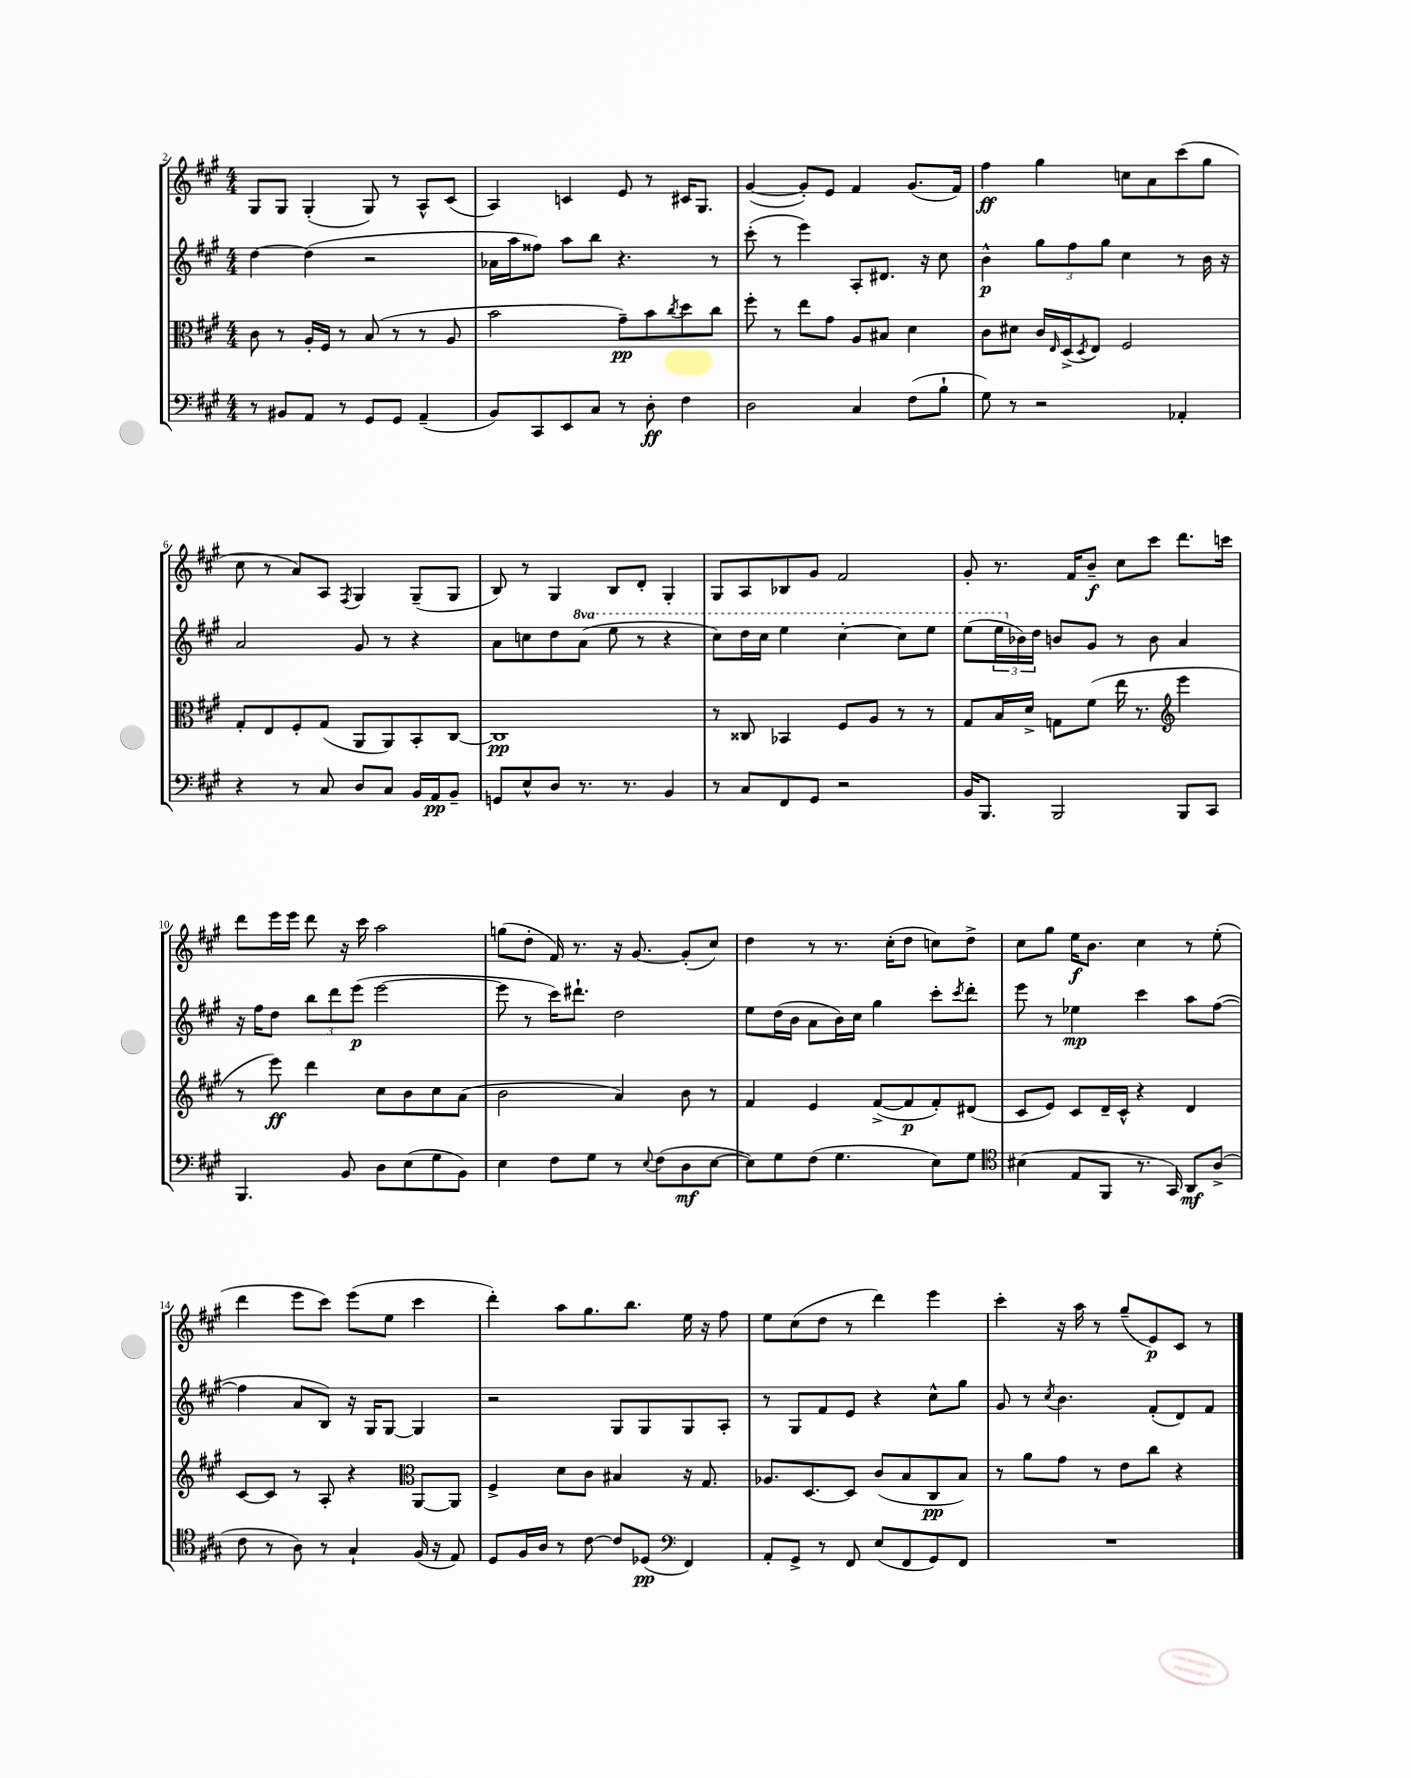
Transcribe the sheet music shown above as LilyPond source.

<<
\new StaffGroup <<
\new Staff = "s0" {
    \clef treble \key a \major \numericTimeSignature \time 4/4
    gis8 gis8 gis4-.( gis8) r8 a8-^ cis'8( |
    a4) c'4 e'8 r8 cis'16 gis8. |
    gis'4~( gis'8-.) e'8 fis'4 gis'8.( fis'16) |
    fis''4\ff gis''4 c''8 a'8 cis'''8( gis''8 |
    cis''8 r8 a'8) a8 \acciaccatura { fis8 } gis4 gis8--( gis8 |
    b8) r8 gis4 b8 d'8-. gis4-. |
    gis8 a8 bes8 gis'8 fis'2 |
    gis'8-. r8. fis'16 b'8--\f cis''8 cis'''8 d'''8. c'''16 |
    d'''8 e'''16 e'''16 d'''8 r16 cis'''16 a''2 |
    g''8( d''8-. fis'16) r8. r16 gis'8.~ gis'8-.( cis''8) |
    d''4 r8 r8. cis''16-.( d''8 c''8) d''8-> |
    cis''8 gis''8 e''16\f b'8. cis''4 r8 e''8-.( |
    d'''4 e'''8 cis'''8) e'''8( e''8 cis'''4 |
    d'''4-.) a''8 gis''8. b''8. e''16 r16 fis''8 |
    e''8 cis''8( d''8 r8 d'''4) e'''4 |
    cis'''4-. r16 a''16 r8 gis''8--( e'8\p) cis'8 r8 \bar "|." |
}
\new Staff = "s1" {
    \clef treble \key a \major \numericTimeSignature \time 4/4 \set Staff.ottavationMarkups = #ottavation-simple-ordinals
    d''4~ d''4( r2 |
    aes'16 a''16 fisis''8) a''8 b''8 r4. r8 |
    cis'''8-.( r8 e'''4) a8-. dis'8. r16 cis''8 |
    b'4-^\p \tuplet 3/2 { gis''8 fis''8 gis''8 } cis''4 r8 b'16 r16 |
    a'2 gis'8 r8 r4 |
    a'8 c''8 d''8 \ottava #1 a''8( e'''8 r8 r4 |
    cis'''8) d'''16 cis'''16 e'''4 cis'''4~-. cis'''8 e'''8 |
    e'''8( \tuplet 3/2 { e'''16 \ottava #0 bes'16) d''16 } b'8 gis'8 r8 b'8 a'4 |
    r16 fis''16 d''8 \tuplet 3/2 { b''8 d'''8 e'''8\p( } e'''2~ |
    e'''8 r8 cis'''16) dis'''8.-! d''2 |
    e''8 d''16( b'16 a'8 b'16) cis''16 gis''4 cis'''8-. \acciaccatura { cis'''8 } d'''8-. |
    e'''8 r8 ees''4\mp cis'''4 a''8 fis''8~( |
    fis''4 a'8 b8) r16 gis16 gis8~ gis4 |
    r2 gis8 gis8 gis8 a8-. |
    r8 gis8 fis'8 e'8 r4 cis''8-^ gis''8 |
    gis'8 r8 \acciaccatura { cis''8 } b'4. fis'8-.( d'8) fis'8 \bar "|." |
}
\new Staff = "s2" {
    \clef alto \key a \major \numericTimeSignature \time 4/4
    cis'8 r8 a16-. fis16 r8 b8( r8 r8 a8 |
    b'2 gis'8--\pp) b'8 \acciaccatura { cis''8 } d''8 cis''8 |
    fis''8-. r8 e''8 gis'8 a8 bis8 d'4 |
    cis'8 dis'8 cis'16 \grace { e16 } d16->( \acciaccatura { d8 } e8) fis2 |
    gis8-. e8 fis8-. gis8( a,8 a,8) b,8-. cis8~ |
    cis1\pp |
    r8 cisis8 bes,4 fis8 a8 r8 r8 |
    gis8 b16 d'16-> g8 fis'8( e''16 r8. \clef treble e'''4 |
    r8 e'''8\ff) d'''4 cis''8 b'8 cis''8 a'8( |
    b'2 a'4) b'8 r8 |
    fis'4 e'4 fis'8~->( fis'8\p fis'8-.) dis'8( |
    cis'8 e'8) cis'8 d'16-- cis'16-^ r4 d'4 |
    cis'8~ cis'8 r8 a8-. r4 \clef alto a,8~ a,8 |
    fis4-> d'8 cis'8 bis4 r16 gis8. |
    aes8. d8.~ d8 cis'8( b8 cis8\pp b8) |
    r8 a'8 gis'8 r8 e'8 cis''8 r4 \bar "|." |
}
\new Staff = "s3" {
    \clef bass \key a \major \numericTimeSignature \time 4/4
    r8 bis,8 a,8 r8 gis,8 gis,8 a,4--( |
    b,8) cis,8 e,8 cis8 r8 d8-.\ff fis4 |
    d2 cis4 fis8( b8-! |
    gis8) r8 r2 aes,4-. |
    r4 r8 cis8 d8 cis8 b,16 a,16\pp b,8-- |
    g,8 e8-^ d8 r8. r8. b,4 |
    r8 cis8 fis,8 gis,8 r2 |
    b,16 b,,8. b,,2 b,,8 cis,8 |
    b,,4. b,8 d8 e8( gis8 b,8) |
    e4 fis8 gis8 r8 \appoggiatura { e8 } fis8( d8\mf e8~ |
    e8) gis8 fis8( gis4. e8) gis8 |
    \clef tenor bis4( e8 fis,8 r8. gis,16) a,8\mf a8->( |
    cis'8 r8 a8) r8 gis4-! fis16( r16 e8) |
    d8 fis16 a16 r8 cis'8~ cis'8 des8\pp( \clef bass fis,4) |
    a,8-. gis,8-> r8 fis,8 e8( fis,8 gis,8) fis,8 |
    R1 \bar "|." |
}
>>
>>
\layout { \context { \Score currentBarNumber = #2 } }
